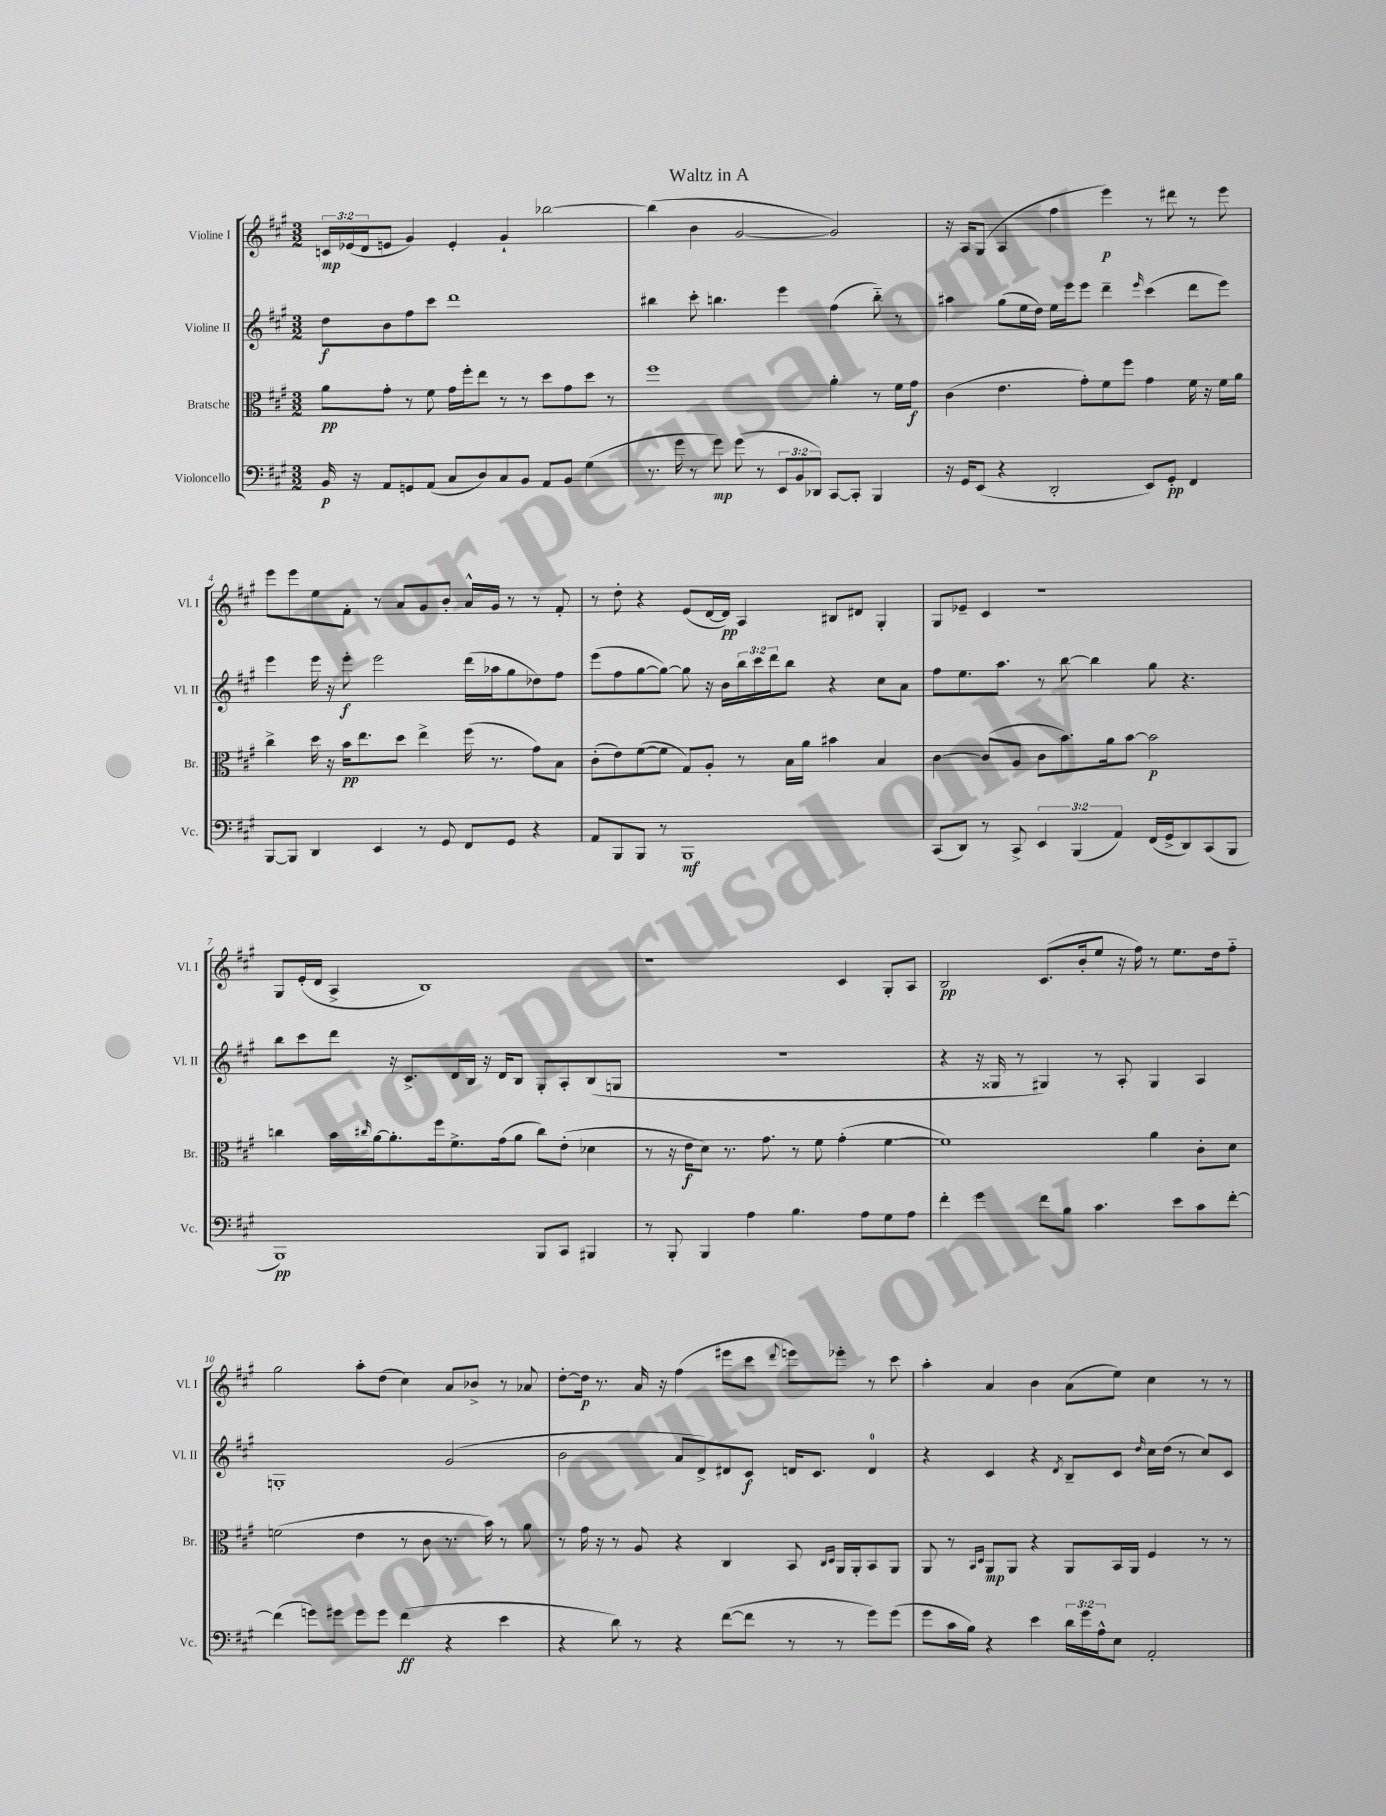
\header { title = "Waltz in A" }
<<
\new StaffGroup <<
\new Staff = "s0" \with { instrumentName = "Violine I" shortInstrumentName = "Vl. I" } {
    \clef treble \key a \major \numericTimeSignature \time 3/2 \override Staff.TupletNumber.text = #tuplet-number::calc-fraction-text
    \tuplet 3/2 { c'16\mp ees'16( d'16 } e'8 gis'4) e'4-. gis'4-! bes''2~ |
    bes''4( b'4 gis'2~ gis'2) |
    r16 a16 gis8( a4 fis''4 e'''4\p) r8 dis'''8 r8 e'''8 |
    e'''8 e'''8 e''8 fis'8-. r8 a'8 gis'8 b'8-. a'16-^ gis'16 r8 r8 fis'8-. |
    r8 d''8-. r4 e'8( d'16~ d'16\pp) a4 bis8 dis'8 gis4-. |
    gis8 ees'8-- cis'4 r1 |
    gis8 e'16-.( d'16 a4-> b1) |
    r1 cis'4 gis8-. a8 |
    b2\pp cis'8.( b'16-. e''8 r16 fis''16) r8 e''8. d''16 fis''8-_ |
    gis''2 a''8-. d''8( cis''4) a'8 bes'8-> r8 aes'8 |
    d''8~-. d''16\p r8. a'16 r16 fis''4( eis'''8 cis'''8 \appoggiatura { d'''8 } e'''8) ees'''8-. r8 cis'''8 |
    a''4-. a'4 b'4 a'8( e''8) cis''4 r8 r8 \bar "|." |
}
\new Staff = "s1" \with { instrumentName = "Violine II" shortInstrumentName = "Vl. II" } {
    \clef treble \key a \major \numericTimeSignature \time 3/2 \override Staff.TupletNumber.text = #tuplet-number::calc-fraction-text
    d''8\f b'8 fis''8 cis'''8 d'''1 |
    bis''4 cis'''8-. b''4. e'''4 fis''4( b''8-_) r8 |
    ais''4 gis''8( e''16 d''16) e''16 e'''16 e'''8 d'''4-- \grace { e'''16 } cis'''4( d'''8 e'''8) |
    e'''4 e'''16 r16 e'''8-.\f e'''2 d'''16( aes''16 gis''8 des''8) fis''8 |
    e'''8( fis''8 gis''8~ gis''8~) gis''8 r16 b'16 \tuplet 3/2 { b''16 cis'''16 d'''16 } b''8 r4 cis''8 a'8 |
    fis''8 e''8. a''8. r8 b''8~ b''4 gis''8 r4. |
    b''8 cis'''8 d'''8 r16 cis'8.-> d'16 b16 r16 d'16 b8 gis8-. a8-. b8( g8 |
    R1. |
    r4 r16 gisis16 r8 gis4) r8 a8-. gis4 a4 |
    g1-. gis'2( |
    b'2 a'8 d'8->) dis'8 cis'8\f d'16 cis'8. d'4-0 |
    r4 cis'4 r4 \acciaccatura { d'8 } b8-- cis'8 \grace { d''16 } cis''16 d''16( r8 cis''8) cis'8 \bar "|." |
}
\new Staff = "s2" \with { instrumentName = "Bratsche" shortInstrumentName = "Br." } {
    \clef alto \key a \major \numericTimeSignature \time 3/2
    a'8\pp gis'8-. r8 fis'8 gis'16 fis''16-. e''8 r8 r8 d''8 gis'8 d''8 r8 |
    fis''1 a'4-. r8 fis'16 gis'16\f |
    cis'4( e'4. gis'8-.) fis'8 fis''8 gis'4 fis'16 r16 fis'16 a'16 |
    cis''4-> d''16 r16 b'16\pp e''8. d''8 e''4-> fis''16( r8. gis'8) b8 |
    cis'8-.( e'8) fis'8~( fis'8 gis8) a8-. r8 b16 a'16 bis'4 b4 |
    cis'4~ cis'8( a8 cis'8 b'8.) a'16 b'8~ b'2\p |
    c''4 b'16 \grace { cis''16 } a'16~ a'8.-. fis''16 fis'8.-> gis'16( a'8 cis''8) e'8-.( des'4 |
    r8 r16 e'16\f d'8) r8. gis'8. r8 fis'8 gis'4-.( fis'4~ |
    fis'1) a'4 cis'8-. d'8 |
    f'2( e'4 r8 cis'8 r8. b'16) r8 a'8 |
    r8 gis'16 r16 r8 a8 r4 cis4 b,8 \grace { cis16 d16 } a,16 a,16-. b,8 a,8 |
    a,8 r8 \grace { b,16 d16 } a,8\mp a,8 r4 a,8 b,16 a,16 fis4 r8 r8 \bar "|." |
}
\new Staff = "s3" \with { instrumentName = "Violoncello" shortInstrumentName = "Vc." } {
    \clef bass \key a \major \numericTimeSignature \time 3/2 \override Staff.TupletNumber.text = #tuplet-number::calc-fraction-text
    b,16\p r16 a,8 g,8 a,8( cis8 d8) cis8 b,8 a,8 b,8 gis4( |
    r8. gis'16 r8 gis'8\mp) gis'8( r8 \tuplet 3/2 { e,8 b,8 des,8) } cis,8~ cis,8-. b,,4 |
    r16 gis,16 e,8( r4 d,2-. e,8) gis,8-.\pp fis,4 |
    b,,8~ b,,8 d,4 e,4 r8 gis,8 fis,8 gis,8 r4 |
    a,8 b,,8 b,,8 r8 b,,1\mf |
    cis,8( d,8) r8 cis,8-> \tuplet 3/2 { e,4 b,,4( a,4) } fis,16( gis,16-> d,8) cis,8( b,,8 |
    b,,1\pp) b,,8 cis,8 bis,,4 |
    r8 b,,8-. b,,4 a4 b4. a8 gis8 a8 |
    fis'4-. gis'4 fis'8 b8 cis'4. e'8 cis'8 fis'8~-. |
    fis'4( g'8) gis'8 gis'8 gis'8 fis'4\ff( r4 e'4 |
    r4 d'8) r8 r4 fis'8~( fis'8 r8 r8 gis'8) gis'8( |
    gis'8 cis'16 b16) r4 e'4 \tuplet 3/2 { d'16 gis'16 a16-^ } e8 a,2-. \bar "|." |
}
>>
>>
